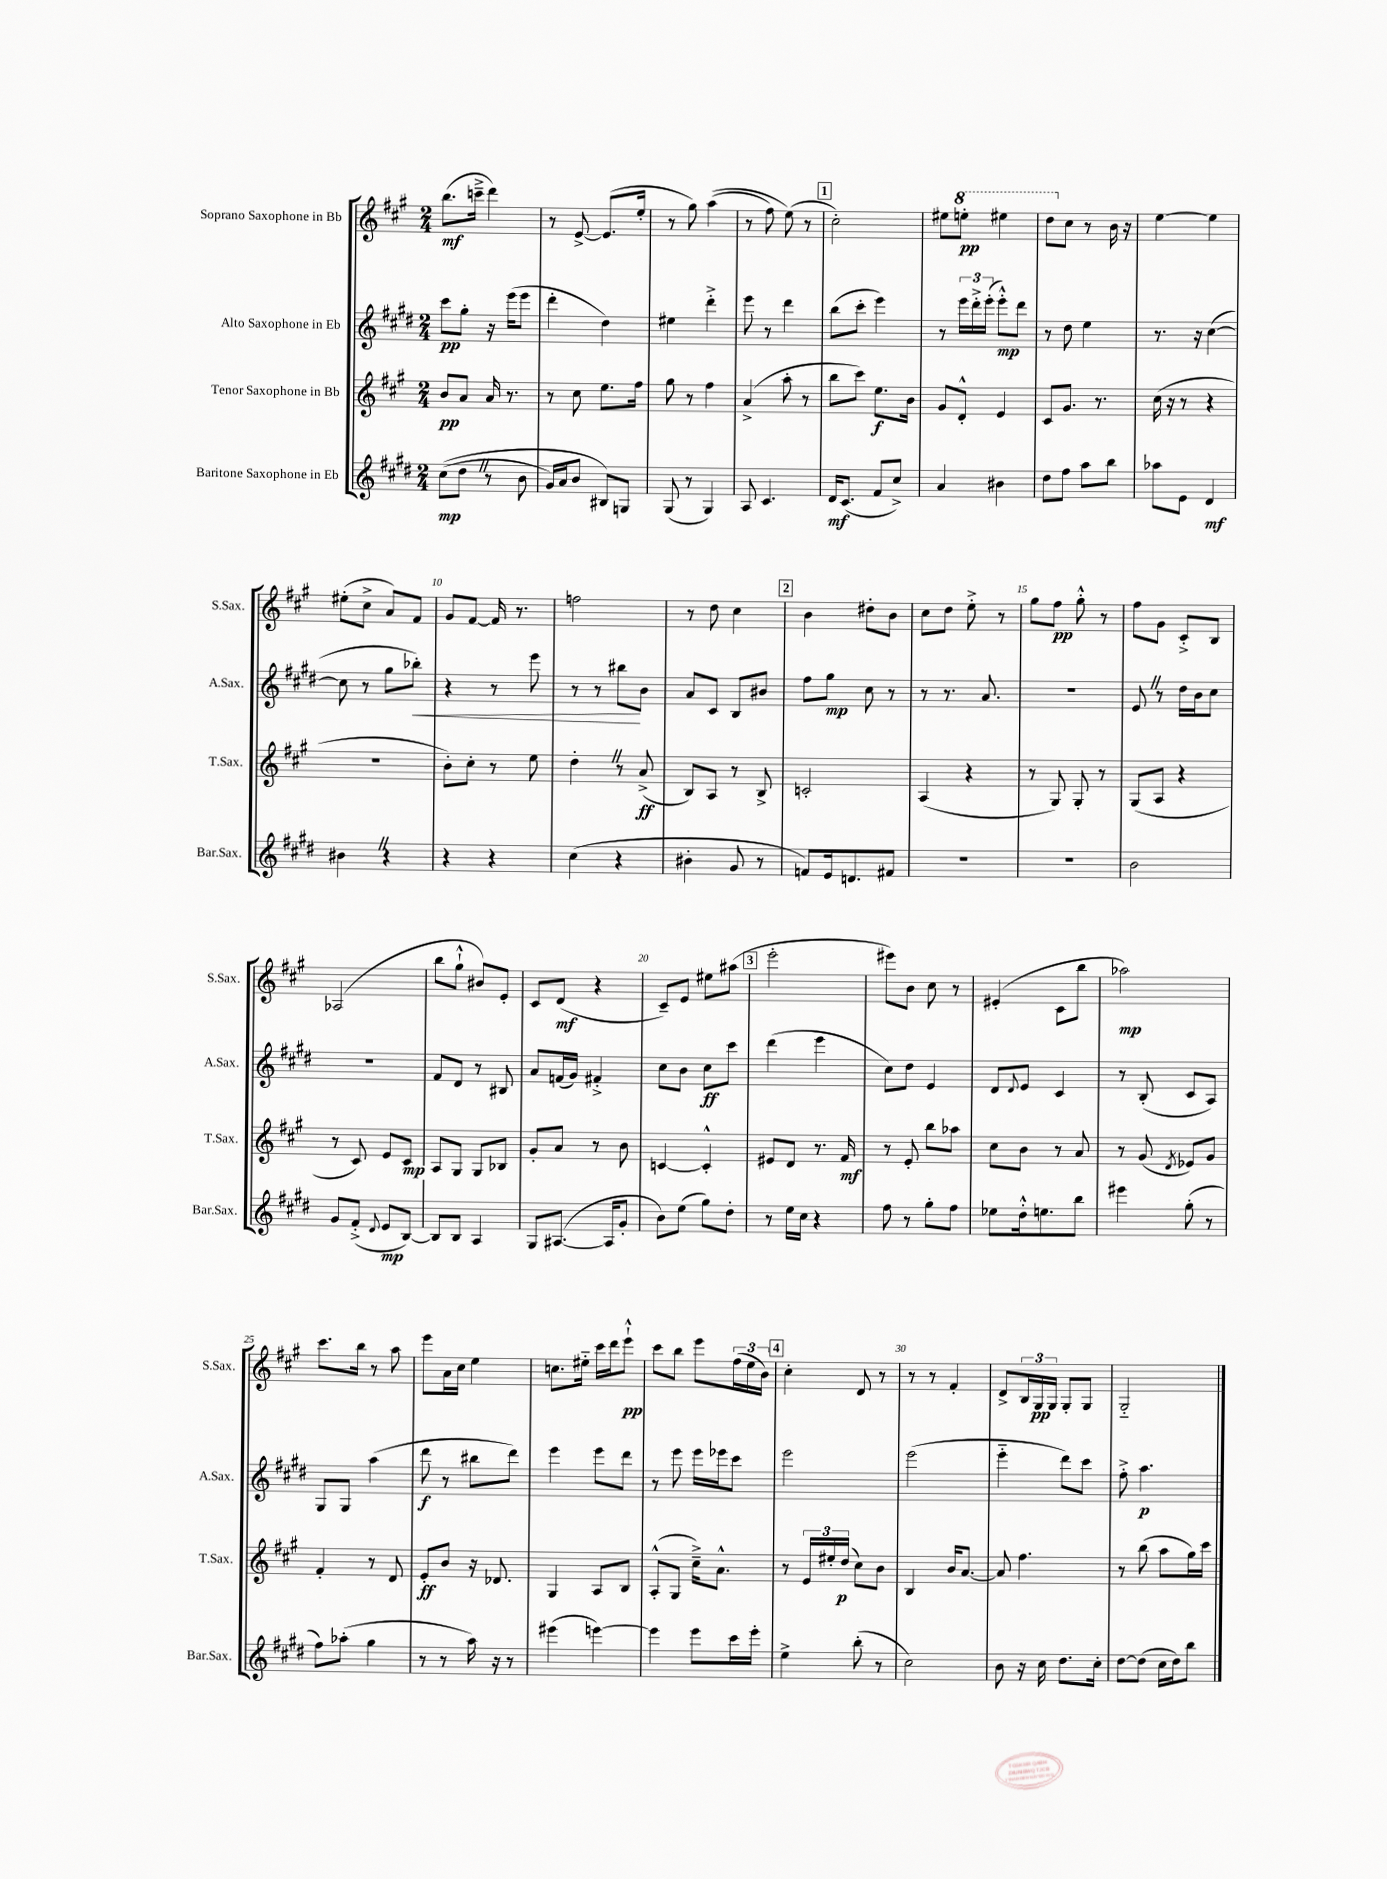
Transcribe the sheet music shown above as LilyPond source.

<<
\new StaffGroup <<
\new Staff = "s0" \with { instrumentName = "Soprano Saxophone in Bb" shortInstrumentName = "S.Sax." } {
    \clef treble \key a \major \numericTimeSignature \time 2/4
    b''8.\mf( c'''16---> d'''4) |
    r8 e'8~-> e'8.( e''16-. |
    r8 gis''8) a''4(\( |
    r8 fis''8) e''8(\) r8 |
    \mark \markup { \box "1" } cis''2-.) |
    eis''8 \ottava #1 e'''!8-.\pp eis'''4 |
    d'''8 \ottava #0 cis''8 r8 b'16 r16 |
    e''4~ e''4 |
    eis''8-.( cis''8-> a'8) fis'8 |
    gis'8 fis'8~ fis'16 r8. |
    f''2 |
    r8 d''8 cis''4 |
    \mark \markup { \box "2" } b'4 dis''8-. b'8 |
    cis''8 d''8 e''8-.-> r8 |
    gis''8 fis''8\pp gis''8-.-^ r8 |
    fis''8 gis'8 cis'8-.-> b8 |
    aes2( |
    b''8 gis''8-!-^ bis'8) e'8-. |
    cis'8 d'8\mf( r4 |
    cis'8--) e'8 eis''8 ais''8( |
    \mark \markup { \box "3" } e'''2-. |
    eis'''8) b'8 cis''8 r8 |
    eis'4-.( cis'8 b''8 |
    aes''2\mp) |
    cis'''8. b''16 r8 a''8 |
    e'''8 a'16 cis''16 e''4 |
    c''8. eis''16-_ cis'''16 d'''16 e'''8-!-^\pp |
    cis'''8 b''8 e'''8 \tuplet 3/2 { fis''16( e''16 b'16) } |
    \mark \markup { \box "4" } cis''4-. d'8 r8 |
    r8 r8 fis'4-. |
    d'8-> \tuplet 3/2 { b16 gis16\pp gis16 } gis8-. gis8 |
    gis2-_ \bar "|." |
}
\new Staff = "s1" \with { instrumentName = "Alto Saxophone in Eb" shortInstrumentName = "A.Sax." } {
    \clef treble \key e \major \numericTimeSignature \time 2/4
    cis'''8\pp gis''8-. r16 e'''16( e'''8 |
    dis'''4-. dis''4) |
    eis''4 dis'''4-.-> |
    e'''8 r8 dis'''4 |
    \mark \markup { \box "1" } b''8( cis'''8-. e'''4) |
    r8 \tuplet 3/2 { e'''16 dis'''16-.-> e'''16-.( } e'''8-.-^\mp) dis'''8 |
    r8 dis''8 e''4 |
    r8. r16 cis''4~( |
    cis''8 r8 gis''8 bes''8-.\<) |
    r4 r8 e'''8 |
    r8 r8 bis''8\! b'8 |
    a'8 cis'8 b8 bis'8 |
    \mark \markup { \box "2" } fis''8 gis''8\mp cis''8 r8 |
    r8 r8. a'8. |
    R2 |
    e'8 \once \override BreathingSign.text = \markup { \musicglyph "scripts.caesura.straight" } \breathe r8 dis''16 b'16 cis''8 |
    r2 |
    fis'8 dis'8 r8 bis8 |
    a'8 f'16( gis'16) fis'4-.-> |
    cis''8 b'8 cis''8\ff cis'''8 |
    \mark \markup { \box "3" } dis'''4( e'''4 |
    cis''8) dis''8 e'4 |
    dis'8 \appoggiatura { dis'8 } e'8 cis'4 |
    r8 b8-.( cis'8 a8) |
    gis8 gis8 a''4( |
    dis'''8\f r8 bis''8 dis'''8) |
    e'''4 e'''8 dis'''8 |
    r8 e'''8 e'''16 ees'''16 cis'''8 |
    \mark \markup { \box "4" } e'''2 |
    e'''2( |
    e'''4-_ dis'''8) cis'''8 |
    fis''8-.-> a''4.\p \bar "|." |
}
\new Staff = "s2" \with { instrumentName = "Tenor Saxophone in Bb" shortInstrumentName = "T.Sax." } {
    \clef treble \key a \major \numericTimeSignature \time 2/4
    b'8\pp a'8 a'16 r8. |
    r8 cis''8 e''8. fis''16 |
    gis''8 r8 fis''4 |
    a'4->( a''8-. r8 |
    \mark \markup { \box "1" } b''8 cis'''8) e''8.\f b'16 |
    gis'8 d'8-.-^ e'4 |
    cis'8 gis'8. r8. |
    cis''16( r16 r8 r4 |
    r2 |
    b'8-.) cis''8-. r8 e''8 |
    d''4-. \once \override BreathingSign.text = \markup { \musicglyph "scripts.caesura.straight" } \breathe r8 a'8->\ff( |
    b8) a8 r8 b8-> |
    \mark \markup { \box "2" } c'2-. |
    a4( r4 |
    r8 gis8) gis8-. r8 |
    gis8( a8 r4 |
    r8 cis'8) e'8 cis'8\mp |
    a8 gis8 gis8 bes8 |
    gis'8-. a'8 r8 b'8 |
    c'4~ c'4-.-^ |
    \mark \markup { \box "3" } eis'8 d'8 r8. fis'16\mf |
    r8 e'8-. b''8 aes''8 |
    cis''8 b'8 r8 a'8 |
    r8 gis'8( \acciaccatura { d'8 } ees'8) gis'8 |
    fis'4-. r8 d'8 |
    e'8-.\ff b'8 r16 des'8. |
    gis4 a8 b8 |
    a8-.-^( gis8 cis''16--->) a'8.-^ |
    \mark \markup { \box "4" } r8 \tuplet 3/2 { e'16 eis''16-. d''16\p( } cis''8) b'8 |
    b4 b'16 a'8.~ |
    a'8 fis''4. |
    r8 b''8( a''8 gis''16) cis'''16 \bar "|." |
}
\new Staff = "s3" \with { instrumentName = "Baritone Saxophone in Eb" shortInstrumentName = "Bar.Sax." } {
    \clef treble \key e \major \numericTimeSignature \time 2/4
    cis''8\mp(\( dis''8 \once \override BreathingSign.text = \markup { \musicglyph "scripts.caesura.straight" } \breathe r8 b'8 |
    gis'16) a'16 b'8 bis8\) g8 |
    gis8( r8 gis4) |
    a8 cis'4. |
    \mark \markup { \box "1" } dis'16\mf cis'8.( fis'8 cis''8->) |
    a'4 bis'4 |
    dis''8 fis''8 a''8 b''8 |
    aes''8 e'8 dis'4\mf |
    bis'4 \once \override BreathingSign.text = \markup { \musicglyph "scripts.caesura.straight" } \breathe r4 |
    r4 r4 |
    cis''4( r4 |
    bis'4-. gis'8 r8 |
    \mark \markup { \box "2" } f'8) e'16 d'8. fis'8 |
    R2 |
    R2 |
    b'2 |
    gis'8 fis'8-.->( \appoggiatura { dis'8 } e'8\mp b8~) |
    b8 b8 a4 |
    gis8 ais8.~( ais16 gis'8-. |
    b'8) e''8( gis''8) dis''8-. |
    \mark \markup { \box "3" } r8 e''16 cis''16 r4 |
    fis''8 r8 gis''8-. fis''8 |
    ees''8 dis''16-.-^ e''8. b''8 |
    eis'''4 gis''8-.( r8 |
    fis''8) aes''8-.( gis''4 |
    r8 r8 a''16) r16 r8 |
    eis'''4( e'''4~) |
    e'''4 e'''8 cis'''16 e'''16-. |
    \mark \markup { \box "4" } e''4-> b''8-.( r8 |
    cis''2) |
    b'8 r16 cis''16 dis''8. cis''16-. |
    dis''8~ dis''8( cis''16 dis''16) b''8 \bar "|." |
}
>>
>>
\layout { \context { \Score \override BarNumber.break-visibility = ##(#f #t #t) barNumberVisibility = #(every-nth-bar-number-visible 5) } }
